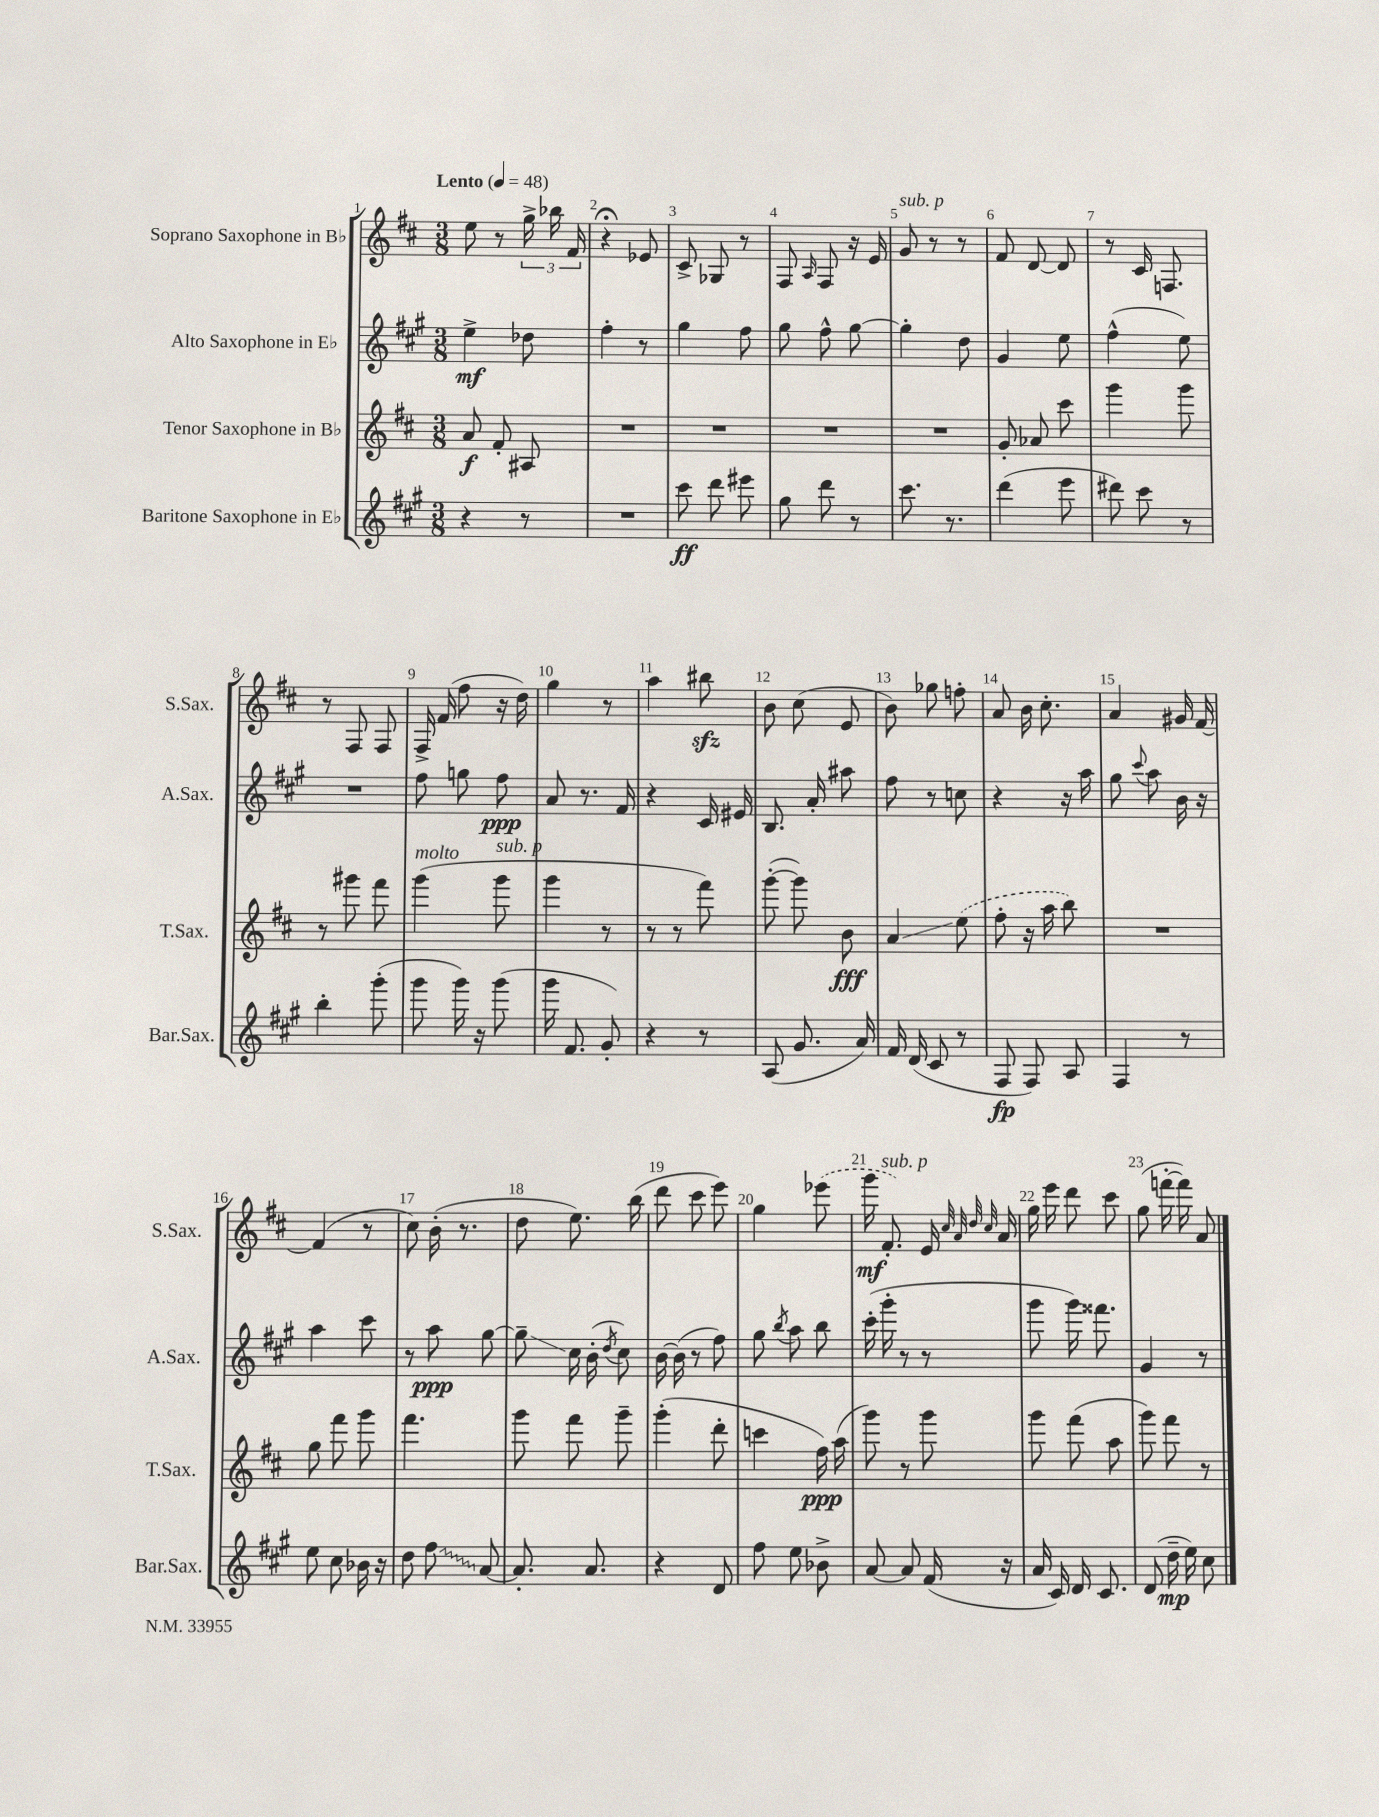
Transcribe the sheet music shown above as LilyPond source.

<<
\new StaffGroup <<
\new Staff = "s0" \with { instrumentName = "Soprano Saxophone in Bb" shortInstrumentName = "S.Sax." } {
    \clef treble \key d \major \numericTimeSignature \time 3/8 \tempo "Lento" 4 = 48
    \autoBeamOff e''8 r8 \tuplet 3/2 { g''16-> bes''16 fis'16 } |
    r4\fermata ees'8 |
    cis'8-> ges8 r8 |
    fis8 \grace { a16 } fis8 r16 e'16 |
    g'8^\markup { \italic "sub. p" } r8 r8 |
    fis'8 d'8~ d'8 |
    r8 cis'16 f8. |
    r8 fis8 fis8 |
    fis16-> fis'16( fis''8 r16 d''16) |
    g''4 r8 |
    a''4 bis''8\sfz |
    b'8 cis''8( e'8 |
    b'8) ges''8 f''8-. |
    a'8 b'16 cis''8.-. |
    a'4 gis'16 fis'16~ |
    fis'4( r8 |
    cis''8) b'16-.( r8. |
    d''8 e''8.) b''16( |
    d'''8 cis'''8 e'''8) |
    g''4 \once \slurDashed ees'''8( |
    g'''16\mf fis'8.-.^\markup { \italic "sub. p" }) e'16 \grace { cis''32 a'32 d''32 cis''32 } a'16 |
    g''16 e'''16 d'''8 cis'''8 |
    g''8( f'''16~-. f'''16) a'8 \bar "|." |
}
\new Staff = "s1" \with { instrumentName = "Alto Saxophone in Eb" shortInstrumentName = "A.Sax." } {
    \clef treble \key a \major \numericTimeSignature \time 3/8
    \autoBeamOff e''4->\mf des''8 |
    fis''4-. r8 |
    gis''4 fis''8 |
    gis''8 fis''8-^ gis''8~ |
    gis''4-. d''8 |
    gis'4 e''8 |
    fis''4-^( e''8) |
    R4. |
    fis''8 g''8 fis''8\ppp |
    a'8 r8. fis'16 |
    r4 cis'16 eis'16 |
    b8. a'16-. ais''8 |
    fis''8 r8 c''8 |
    r4 r16 a''16 |
    gis''8 \appoggiatura { cis'''8 } a''8 b'16 r16 |
    a''4 cis'''8 |
    r8 a''8\ppp gis''8~ |
    gis''8--\glissando cis''16 b'16-.( \acciaccatura { d''8 } cis''8) |
    b'16~ b'16( r8 fis''8) |
    gis''8 \acciaccatura { b''8 } a''8 b''8 |
    cis'''16-.( gis'''16-. r8 r8 |
    gis'''8 gis'''16) fisis'''8. |
    gis'4 r8 \bar "|." |
}
\new Staff = "s2" \with { instrumentName = "Tenor Saxophone in Bb" shortInstrumentName = "T.Sax." } {
    \clef treble \key d \major \numericTimeSignature \time 3/8
    \autoBeamOff a'8\f fis'8-. ais8 |
    R4. |
    R4. |
    R4. |
    R4. |
    g'8-. aes'8 cis'''8 |
    g'''4 g'''8 |
    r8 gis'''8 fis'''8 |
    g'''4^\markup { \italic "molto" }( g'''8^\markup { \italic "sub. p" } |
    g'''4 r8 |
    r8 r8 fis'''8) |
    g'''8~-.( g'''8) b'8\fff |
    a'4\glissando \once \slurDashed e''8( |
    fis''8-. r16 a''16 b''8) |
    R4. |
    g''8 fis'''8 g'''8 |
    fis'''4. |
    g'''8 fis'''8 g'''8-- |
    g'''4-.( d'''8-. |
    c'''4 fis''16\ppp) a''16( |
    g'''8) r8 g'''8 |
    g'''8 fis'''8( a''8 |
    g'''8) fis'''8 r8 \bar "|." |
}
\new Staff = "s3" \with { instrumentName = "Baritone Saxophone in Eb" shortInstrumentName = "Bar.Sax." } {
    \clef treble \key a \major \numericTimeSignature \time 3/8
    \autoBeamOff r4 r8 |
    R4. |
    cis'''8\ff d'''8 eis'''8 |
    gis''8 d'''8 r8 |
    cis'''8. r8. |
    d'''4( e'''8 |
    dis'''8) cis'''8 r8 |
    b''4-. gis'''8-.( |
    gis'''8 gis'''16) r16 gis'''8( |
    gis'''16 fis'8. gis'8-.) |
    r4 r8 |
    a8( gis'8. a'16) |
    fis'16 d'16( cis'8 r8 |
    fis8\fp fis8) a8 |
    fis4 r8 |
    e''8 cis''8 bes'16 r16 |
    d''8 \once \override Glissando.style = #'zigzag fis''8\glissando a'8~ |
    a'8.-. a'8. |
    r4 d'8 |
    fis''8 e''8 bes'8-> |
    a'8~ a'8 fis'16( r16 |
    a'16 cis'16) d'16 cis'8. |
    d'8( d''16--\mp e''16) cis''8 \bar "|." |
}
>>
>>
\layout { \context { \Score \override BarNumber.break-visibility = ##(#f #t #t) barNumberVisibility = #all-bar-numbers-visible } }
